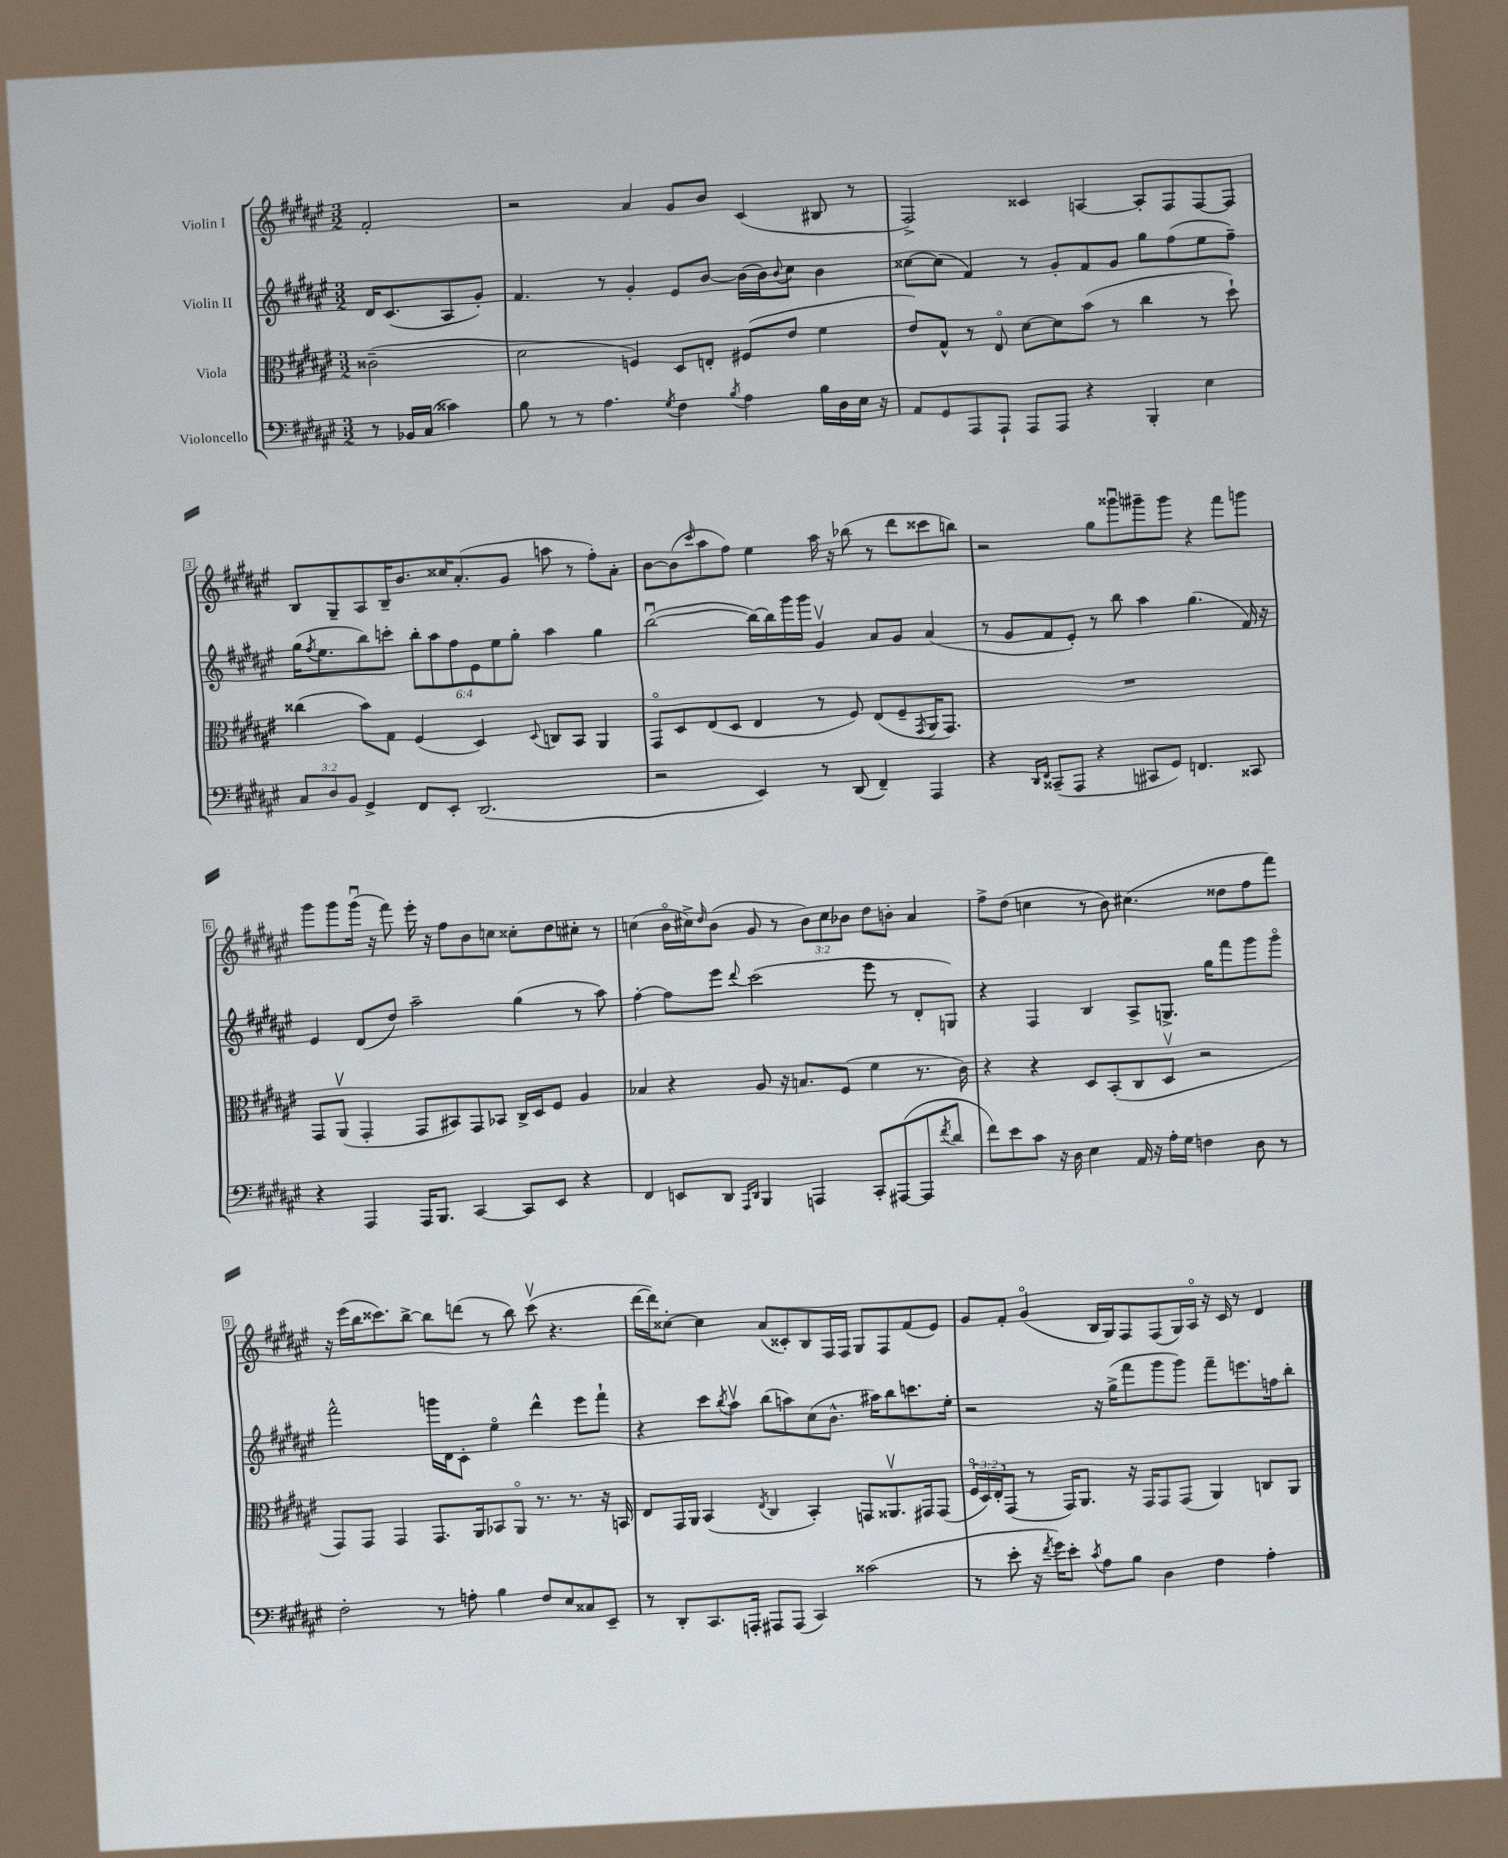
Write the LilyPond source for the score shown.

<<
\new StaffGroup <<
\new Staff = "s0" \with { instrumentName = "Violin I" } {
    \clef treble \key fis \major \numericTimeSignature \time 3/2 \override Staff.TupletNumber.text = #tuplet-number::calc-fraction-text \partial 2
    fis'2-. |
    r2 ais'4 gis'8 b'8 cis'4( bis8 r8 |
    fis2->) cisis'4 a4~ a8-. fis8 fis8~ fis8 |
    b8 gis8-- ais8 b16-- b'8. cisis''16 ais'8.-.( gis'8 a''8 r8 fis''8-.) ais'8-. |
    b'8~ b'8( \grace { cis'''16 } ais''8 fis''8) eis''4 ais''16 r16 bes''8( r8 dis'''8 cisis'''8 b''8) |
    r2 gis''8 gisis'''8\downbow gis'''8-- gis'''8 r4 fis'''8 g'''8 |
    gis'''8 gis'''8 gis'''16\downbow( r16 fis'''8) eis'''16-. r16 fis''8 b'8 c''8 cisis''8-. dis''8 cis''8-. r8 |
    c''4( b'16\flageolet cis''16->) \grace { dis''16 } b'8( gis'8 r8 \tuplet 3/2 { b'8) cis''8 bes'8 } dis''8 b'8-. ais'4 |
    fis''8-> dis''8( c''4 r8 b'8) cis''4.( disis''8 fis''8 fis'''8) |
    r16 eis'''16( b''16 cisis'''8.) b''8~-> b''8 d'''8( r8 b''8) cisis'''8\upbow( r4. |
    dis'''16~ dis'''16) cisis''8~-. cisis''4 ais'8( cisis'8-.) b8 fis16 fis16 gis8 fis8 fis'8( eis'8) |
    gis'8 fis'8-. gis'4\flageolet( b16 gis16) fis8 fis8( gis16) ais16\flageolet r16 cis'16 r8 dis'4 \bar "|." |
}
\new Staff = "s1" \with { instrumentName = "Violin II" } {
    \clef treble \key fis \major \numericTimeSignature \time 3/2 \override Staff.TupletNumber.text = #tuplet-number::calc-fraction-text \partial 2
    dis'16 cis'8.( ais8 gis'8-.) |
    fis'4. r8 gis'4-. eis'8 b'8~ b'16( b'16) \appoggiatura { b'8 } cis''8 b'4 |
    cisis''8~ cisis''8( fis'4) r8 gis'8-. fis'8 gis'8 gis''8 fis''8( eis''8 fis''8--) |
    gis''16( \acciaccatura { fis''8 } eis''8. b''8) c'''8-. \tuplet 6/4 { b''8-. ais''8 fis''8 eis'8 eis''8 gis''8-. } ais''4 gis''4 |
    b''2~\downbow( b''16~) b''16 gis'''16 gis'''16 gis'4\upbow ais'8 gis'8 ais'4( |
    r8 gis'8 fis'8 eis'8-.) r8 b''8 ais''4 gis''4.( fis'16) r16 |
    eis'4 dis'8( dis''8) ais''2-- gis''4( r8 ais''8) |
    fis''4~-. fis''8 eis'''8 \appoggiatura { dis'''8 } cis'''2( eis'''8 r8 dis'8-. g8) |
    r4 fis4 b4 ais8-> g8.-> gis''16 fis'''8 gis'''8 gis'''8\flageolet |
    fis'''2-^ g'''16 dis'16 cis'8-. eis''4\flageolet dis'''4-^ eis'''8 fis'''8-! |
    r4 cis'''8 \acciaccatura { b''8 } ais''8\upbow b''8( a''8) cis''8( b'8.-^ ais''16) b''8 c'''8. eis''16-. |
    r2 r16 gis''16->( fis'''8 gis'''8 gis'''8) fis'''8-- e'''8. f''16 b''8-. \bar "|." |
}
\new Staff = "s2" \with { instrumentName = "Viola" } {
    \clef alto \key fis \major \numericTimeSignature \time 3/2 \override Staff.TupletNumber.text = #tuplet-number::calc-fraction-text \partial 2
    cisis'2--( |
    dis'2 f4) dis8 e8-. fis8( eis'8 fis'4 |
    eis'8) gis8-^ r8 eis8\flageolet dis'8~ dis'8 b'8( r8 cis''4 r8 dis''8-!) |
    cisis''4( b'8) gis8 fis4( dis4) \appoggiatura { dis8 } c8 b,8 ais,4 |
    gis,8\flageolet dis8 eis8( dis8 eis4 r8 fis8) eis8( fis8-- \acciaccatura { gis,8 } ais,16 gis,8.) |
    R1. |
    gis,8 ais,8\upbow( gis,4-. gis,8 bis,8) gis,8 bes,8 cis16-> dis16 fis8 ais4 |
    bes4 r4 ais8 r16 b8. fis8( fis'4 r8. cis'16) |
    r4 r4 dis8 b,8-.( cis8 dis8\upbow r2 |
    gis,8) gis,8 gis,4 gis,8. ais,16 bes,8 ais,8\flageolet r8. r8. r16 b,16 |
    eis8 gis,16 ais,16 b,4( \acciaccatura { eis8 } cis4 b,4-.) g,8 aisis,8.\upbow gis,16 gis,8( |
    \tuplet 3/2 { fis16\flageolet dis16) eis16-. } gis,8( r8 gis,16) ais,8. r16 gis,16 gis,8 gis,8( ais,4) c8 ais,8 \bar "|." |
}
\new Staff = "s3" \with { instrumentName = "Violoncello" } {
    \clef bass \key fis \major \numericTimeSignature \time 3/2 \override Staff.TupletNumber.text = #tuplet-number::calc-fraction-text \partial 2
    r8 bes,16 cis16( cisis'4) |
    b8 r8 r8 ais4. \acciaccatura { gis8 } fis4 \acciaccatura { b8 } ais4 b16 dis16 eis16 r16 |
    ais,8 gis,8 ais,,8 ais,,8-! ais,,8 ais,,8 r4 b,,4-. eis4 |
    \tuplet 3/2 { cis8 dis8 b,8 } gis,4-> fis,8 eis,8-. dis,2.( |
    r2 eis,4) r8 dis,8( fis,4--) ais,,4 |
    r4 \grace { dis,16 fis,16 } cisis,8--( ais,,8 r4 cis,8 gis,8) f,4. cisis,8 |
    r4 ais,,4 ais,,16 b,,8. cis,4~ cis,8 eis,8 r4 |
    fis,4 e,8 dis,8 \grace { ais,,16 dis,16 } b,,4 a,,4 cis,8-. ais,,8~( ais,,8 \acciaccatura { fis'8 } dis'8 |
    fis'8) eis'8 cis'8 r16 dis16 eis4 ais,16 r16 ais16-. gis16 f4 dis8 r8 |
    fis2-. r8 a8-. b4 fis8 eis8 cisis8 eis,8-- |
    r8 dis,8-. cis,8. a,,16-. ais,,8 ais,,8( cis,4) cisis'2( |
    r8 eis'8-. r16 \acciaccatura { fis'8 } gis'16) eis'8-. \acciaccatura { cis'8 } ais8 b8 dis4 fis4 ais4-. \bar "|." |
}
>>
>>
\layout { \context { \Score \override BarNumber.stencil = #(make-stencil-boxer 0.1 0.3 ly:text-interface::print) } }
